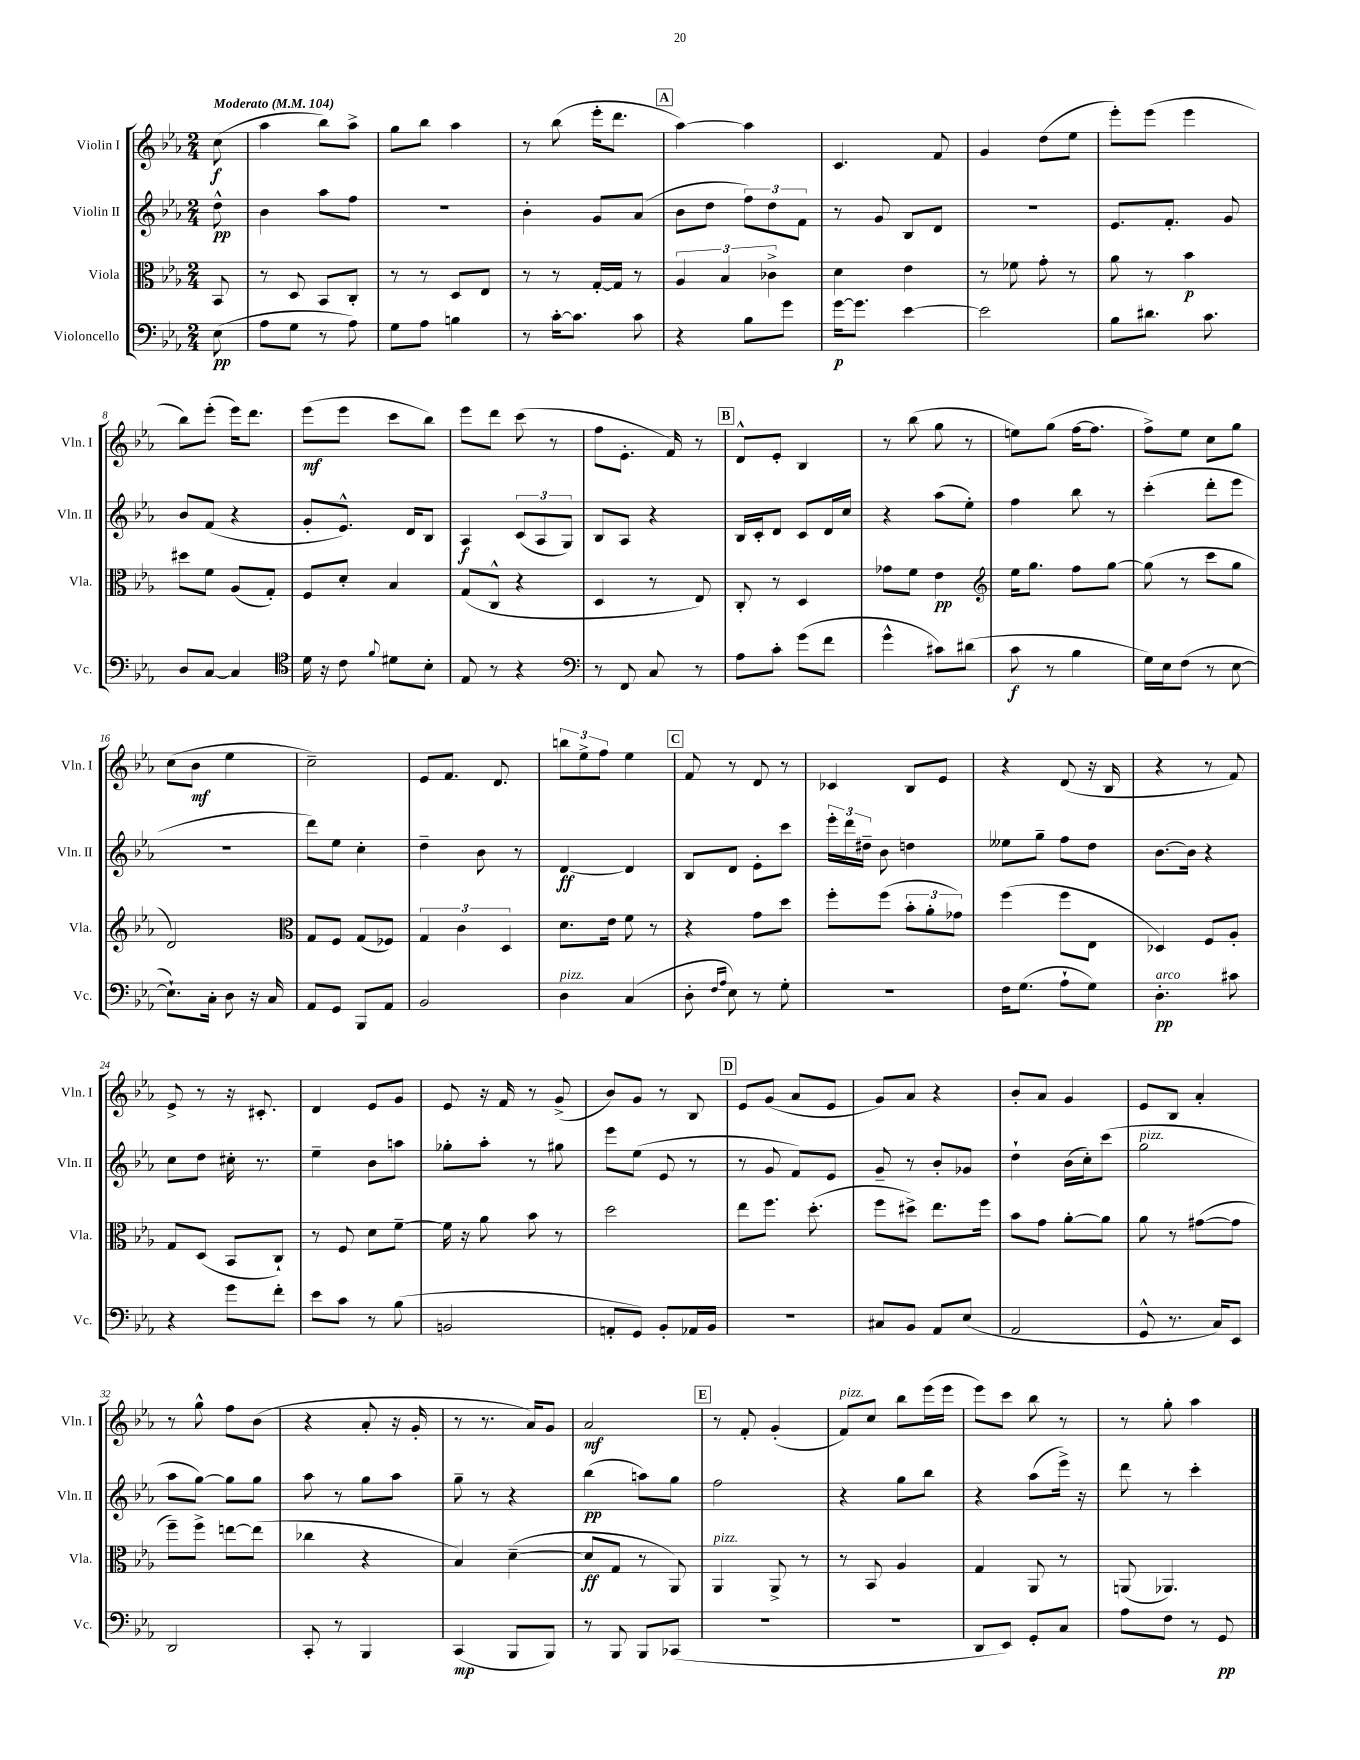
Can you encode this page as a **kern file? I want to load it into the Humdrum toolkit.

**kern	**kern	**kern	**kern
*staff4	*staff3	*staff2	*staff1
*clefF4	*clefC3	*clefG2	*clefG2
*k[b-e-a-]	*k[b-e-a-]	*k[b-e-a-]	*k[b-e-a-]
*M2/4	*M2/4	*M2/4	*M2/4
*MM104	*MM104	*MM104	*MM104
(8E-\	8BB-/	8dd^^\	(8cc\
=	=	=	=
8A-\L	8r	4b-\	4aa-\
8G\J	8D/	.	.
8r	8BB-/L	8aa-\L	8bb-\L)
8A-\)	8C'/J	8ff\J	8aa-^\J
=	=	=	=
8G\L	8r	2r	8gg\L
8A-\J	8r	.	8bb-\J
4B\	8D/L	.	4aa-\
.	8E-/J	.	.
=	=	=	=
8r	8r	4b-'\	8r
[16c'\LK	8r	.	(8bb-\
8.c\]J	.	.	.
.	[16G'/LL	8g/L	16eee-'\LK
.	16G/]JJ	.	8.ddd\J
8c\	8r	(8a-/J	.
=	=	=	=
4r	6A-/	8b-\L	[4aa-\)
.	.	8dd\J	.
.	6B-/	.	.
8B-\L	.	12ff\L)	4aa-\]
.	6c-^\	12dd\	.
8g\J	.	.	.
.	.	12f\J	.
=	=	=	=
[16g\LK	4d\	8r	4.c/
8.g\]J	.	.	.
.	.	8g/	.
[4e-\	4e-\	8B-/L	.
.	.	8d/J	8f/
=	=	=	=
2e-\]	8r	2r	4g/
.	8f-\	.	.
.	8g'\	.	(8dd\L
.	8r	.	8ee-\J
=	=	=	=
8B-\L	8a-\	8.e-/L	8eee-'\L)
8.d#\J	8r	.	(8eee-\J
.	.	8.f'/J	.
.	4b-\	.	4eee-\
8.c\	.	.	.
.	.	8g/	.
=	=	=	=
8D/L	8dd#\L	8b-/L	8bb-\L)
[8C/J	8f\J	(8f/J	(8eee-'\J
4C/]	(8A-/L	4r	16eee-\LK)
.	.	.	8.ddd\J
.	8G'/J)	.	.
=	=	=	=
*clefC4	*	*	*
16d\	8F/L	8g'/L	(8eee-\L
16r	.	.	.
8c\	8d'/J	8.e-^^/J)	8eee-\J
8qqf/	.	.	.
8d#\L	4B-/	.	8ccc\L
.	.	16d/LK	.
8B-'\J	.	8B-/J	8bb-\J)
=	=	=	=
8E-/	(8G/L	4A-/	8eee-\L
8r	8C^^/J	.	8ddd\J
4r	4r	(12c/L	(8ccc\
.	.	12A-/	.
.	.	.	8r
.	.	12G/J)	.
=	=	=	=
*clefF4	*	*	*
8r	4D/	8B-/L	8ff\L
8FF/	.	8A-/J	8.e-'\J
8C/	8r	4r	.
.	.	.	16f/)
8r	8E-/)	.	8r
=	=	=	=
8A-\L	8C'/	16B-/LL	8d^^/L
.	.	16c'/J	.
8c'\J	8r	8d/J	8e-'/J
(8g\L	4D/	8c/L	4B-/
8f\J	.	16d/L	.
.	.	16cc/JJ	.
=	=	=	=
4g^^\	8g-\L	4r	8r
.	8f\J	.	(8bb-\
8c#\L)	4e-\	(8aa-\L	8gg\
(8d#\J	.	8ee-'\J)	8r
=	=	=	=
*	*clefG2	*	*
8c\	16ee-\LK	4ff\	8ee\L)
.	8.gg\J	.	.
8r	.	.	(8gg\J
4B-\	8ff\L	8bb-\	[16ff\LK
.	.	.	8.ff\]J
.	[8gg\J	8r	.
=	=	=	=
16G\LL)	(8gg\]	(4ccc'\	8ff^\L)
16E-\J	.	.	.
(8F\J	8r	.	8ee-\J
8r	8ccc\L	8ddd'\L	8cc\L
[8E-\	8gg\J	8eee-\J	8gg\J
=	=	=	=
8.E-`\]L)	2d/)	2r	(8cc\L
.	.	.	8b-\J
16C'\Jk	.	.	.
8D\	.	.	4ee-\
16r	.	.	.
16C/	.	.	.
=	=	=	=
*	*clefC3	*	*
8AA-/L	8G/L	8ddd\L)	2cc~\)
8GG/J	8F/J	8ee-\J	.
8BBB-/L	(8G/L	4cc'\	.
8AA-/J	8F-/J)	.	.
=	=	=	=
2BB-/	6G/	4dd~\	8e-/L
.	.	.	8.f/J
.	6c\	.	.
.	.	8b-\	.
.	.	.	8.d/
.	6D/	.	.
.	.	8r	.
=	=	=	=
4D\	8.d\L	[4d/	12bb\L
.	.	.	12ee-^\
.	.	.	12ff\J
.	16e-\Jk	.	.
(4C/	8f\	4d/]	4ee-\
.	8r	.	.
=	=	=	=
8D'\	4r	8B-/L	8f/
16qqF/LL	.	.	.
16qqA-/JJ	.	.	.
8E-\)	.	8d/J	8r
8r	8g\L	8e-'\L	8d/
8G'\	8dd\J	8ccc\J	8r
=	=	=	=
2r	8ff'\L	24eee-'\LL	4c-/
.	.	24ddd\	.
.	.	24dd#~\JJ	.
.	(8ff\J	8b-\	.
.	12b-'\L	4dd\	8B-/L
.	12a-'\	.	.
.	.	.	8e-/J
.	12g-\J)	.	.
=	=	=	=
16F\LK	(4ff\	8ee--\L	4r
(8.G\J	.	.	.
.	.	8gg~\J	.
8A-`\L	8ff\L	8ff\L	(8d/
8G\J)	8E-\J	8dd\J	16r
.	.	.	16B-/
=	=	=	=
4.D'\	4D-/)	[8.b-\L	4r
.	.	16b-\]Jk	.
.	8F/L	4r	8r
8c#\	8A-'/J	.	8f/)
=	=	=	=
4r	8G/L	8cc\L	8e-^/
.	(8D/J	8dd\J	8r
8g\L	8BB-/L	16cc#'\	16r
.	.	8.r	8.c#'/
8f'\J	8C`/J)	.	.
=	=	=	=
8e-\L	8r	4ee-~\	4d/
8c\J	8F/	.	.
8r	8d\L	8b-\L	8e-/L
(8B-\	[8f~\J	8aa\J	8g/J
=	=	=	=
2BB/	16f\]	8gg-'\L	8e-/
.	16r	.	.
.	8a-\	8aa-'\J	16r
.	.	.	16f/
.	8b-\	8r	8r
.	8r	8gg#\	(8g^/
=	=	=	=
8AA'/L	2dd\	8eee-\L	8b-/L)
8GG/J)	.	(8ee-\J	8g/J
8BB-'/L	.	8e-/	8r
16AA-/L	.	8r	8B-/
16BB-/JJ	.	.	.
=	=	=	=
2r	8ee-\L	8r	8e-/L
.	8.ff\J	8g/	(8g/J
.	.	8f/L)	8a-/L
.	(8.dd'\	.	.
.	.	8e-/J	8e-/J
=	=	=	=
8C#/L	8ff\L	8g~/	8g/L)
8BB-/J	8dd#^\J)	8r	8a-/J
8AA-/L	8.ee-\L	8b-'/L	4r
(8E-/J	.	8g-/J	.
.	16ff\Jk	.	.
=	=	=	=
2AA-/	8b-\L	4dd`\	8b-'/L
.	8g\J	.	8a-/J
.	[8a-'\L	(16b-\LL	4g/
.	.	16cc'\J)	.
.	8a-\]J	(8ccc\J	.
=	=	=	=
8GG^^/	8a-\	2gg\	8e-/L
8.r	8r	.	8B-/J
.	([8g#\L	.	4a-'/
16C/LK)	.	.	.
8EE-/J	8g#\]J	.	.
=	=	=	=
2DD/	8ff~\L)	8aa-\L	8r
.	8ff^\J	[8gg\J)	8gg^^\
.	[8ee\L	8gg\]L	8ff\L
.	(8ee\]J	8gg\J	(8b-\J
=	=	=	=
8CC'/	4cc-\	8aa-\	4r
8r	.	8r	.
4BBB-/	4r	8gg\L	8a-'/
.	.	8aa-\J	16r
.	.	.	16g'/
=	=	=	=
(4CC/	4B-/)	8gg~\	8r
.	.	8r	8.r
8BBB-/L	([4d~\	4r	.
.	.	.	16a-/LK)
8BBB-/J)	.	.	8g/J
=	=	=	=
8r	8d/]L	(4bb-\	2a-/
8BBB-/	8G/J	.	.
8BBB-/L	8r	8aa\L)	.
(8CC-/J	8AA-/)	8gg\J	.
=	=	=	=
2r	4AA-/	2ff\	8r
.	.	.	8f'/
.	8AA-^/	.	(4g'/
.	8r	.	.
=	=	=	=
2r	8r	4r	8f/L)
.	8BB-/	.	8cc/J
.	4A-/	8gg\L	8bb-\L
.	.	8bb-\J	(16eee-\L
.	.	.	16eee-\JJ
=	=	=	=
8DD/L	4G/	4r	8eee-\L)
8EE-/J)	.	.	8ccc\J
8GG'/L	8AA-/	(8aa-\L	8bb-\
8C/J	8r	16eee-^\Jk)	8r
.	.	16r	.
=	=	=	=
8A-\L	(8AA/	8ddd\	8r
8F\J	4.AA-/)	8r	8gg'\
8r	.	4ccc'\	4aa-\
8GG/	.	.	.
==	==	==	==
*-	*-	*-	*-
